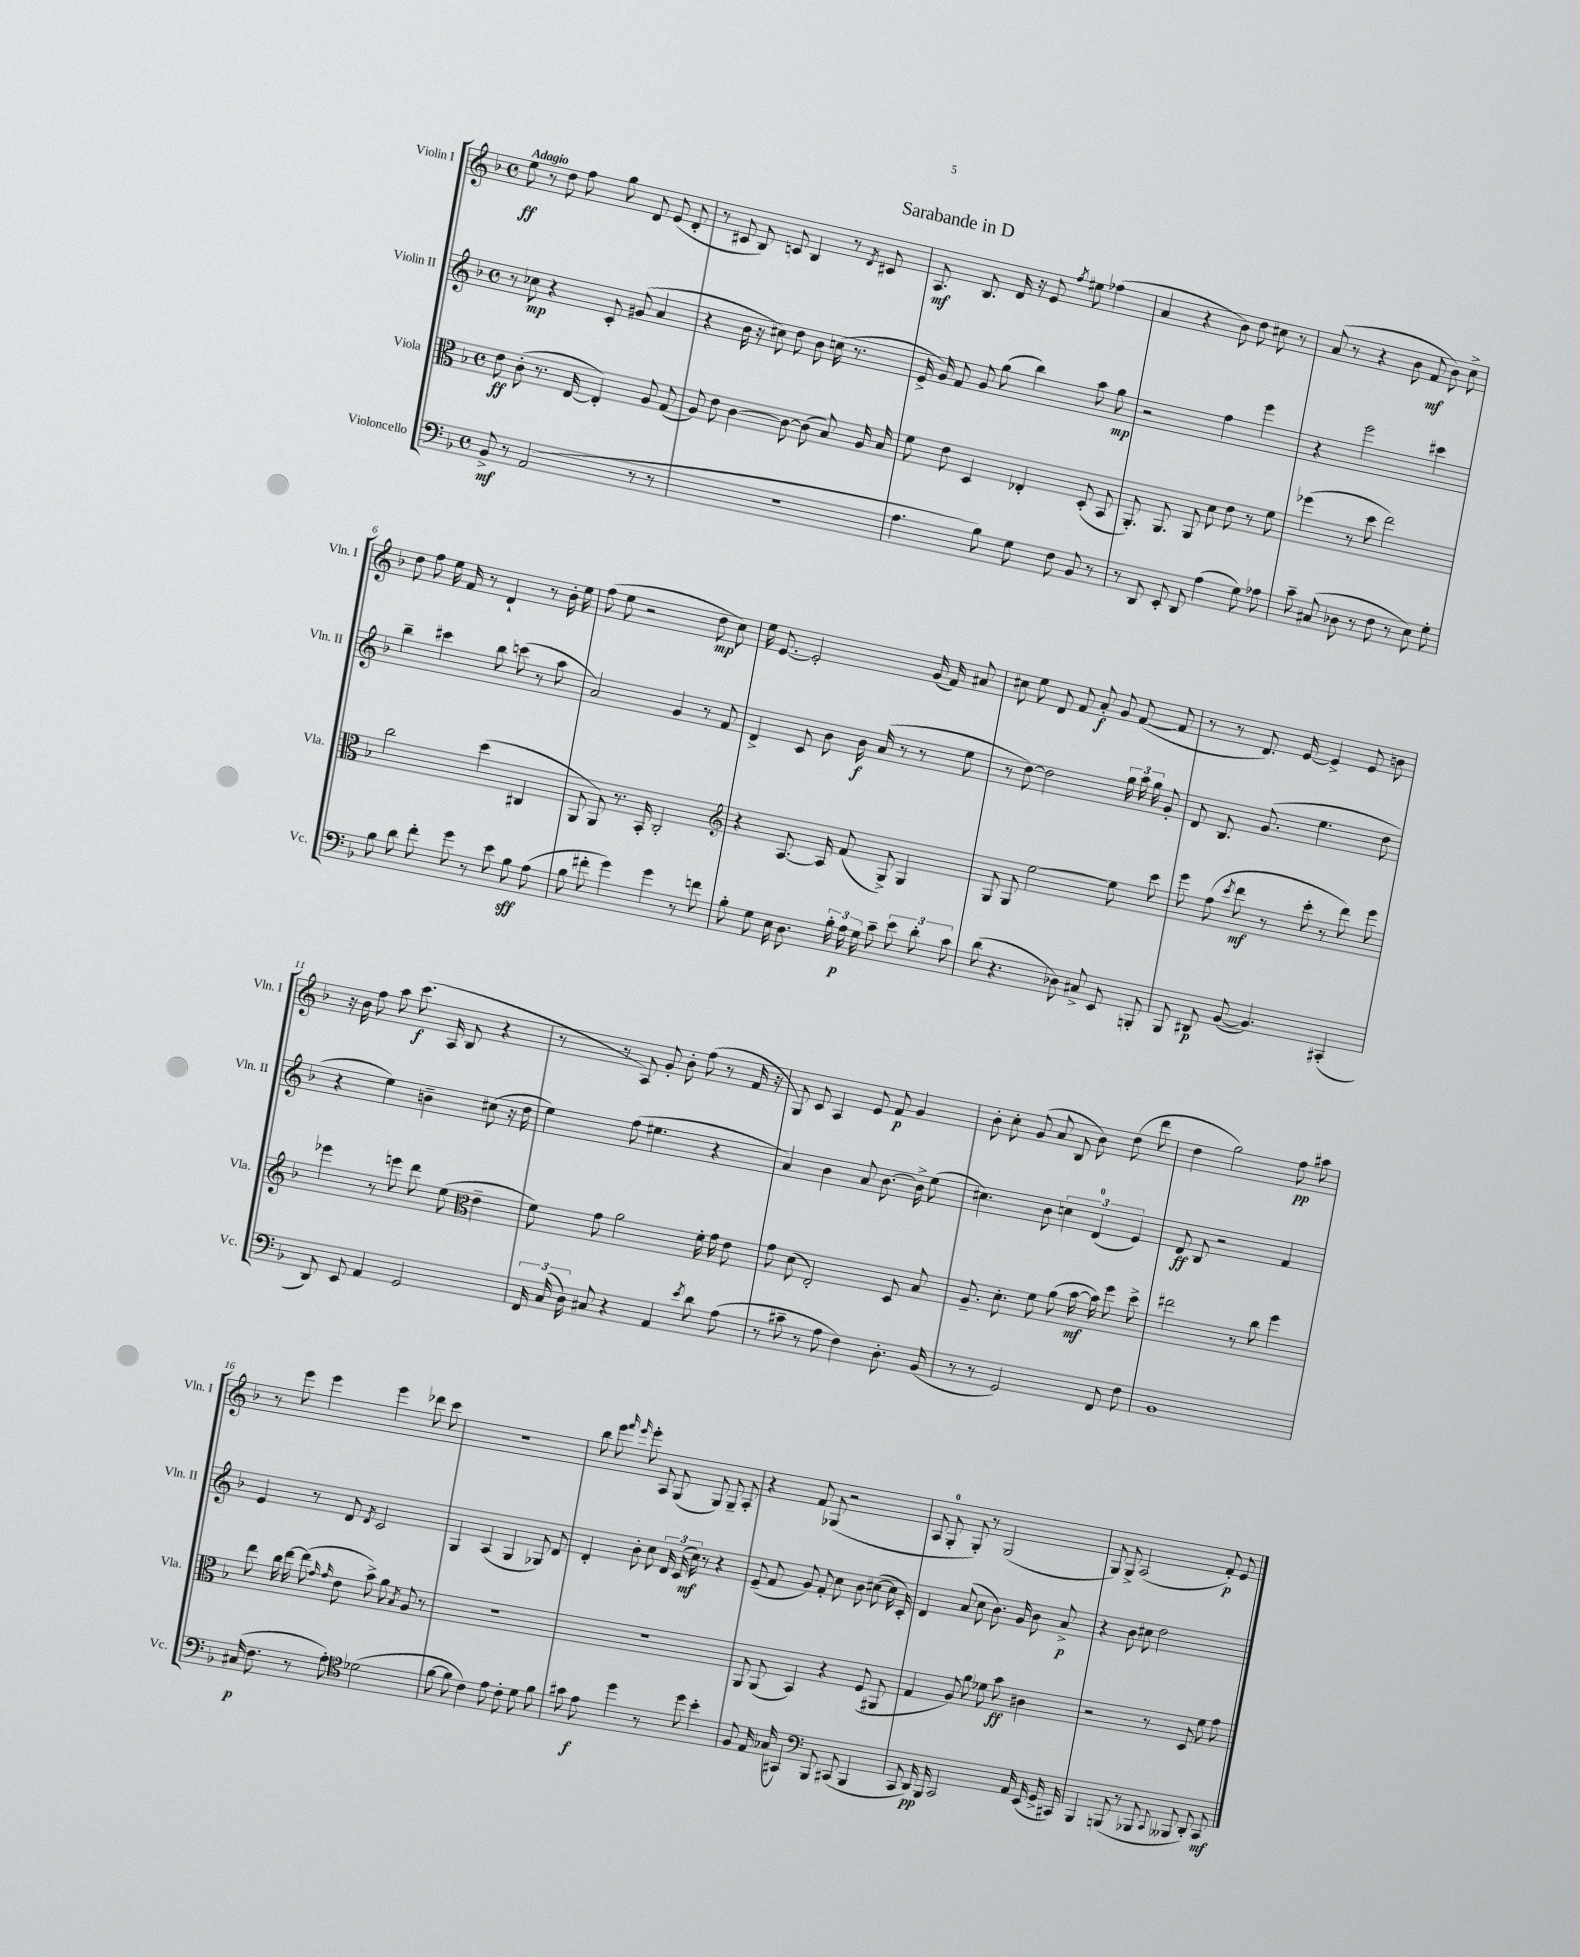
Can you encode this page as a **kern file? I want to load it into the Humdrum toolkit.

**kern	**kern	**kern	**kern
*staff4	*staff3	*staff2	*staff1
*clefF4	*clefC3	*clefG2	*clefG2
*k[b-]	*k[b-]	*k[b-]	*k[b-]
*M4/4	*M4/4	*M4/4	*M4/4
*met(c)	*met(c)	*met(c)	*met(c)
8BB-^	8e	8r	8ee
8r	(8c'	8cc-	8r
(2AA	8.r	4r	8dd
.	.	.	8ff
.	[16E	.	.
.	4E'])	8c'	8gg
.	.	(8g#	8d
8r	8A	4a	(8e
8r	(8G	.	8d'
=	=	=	=
1r	8A)	4r	8r
.	8e	.	8c#
.	[4c	16b-	8B-)
.	.	16r	.
.	.	8cc#)	8c
.	8c_	8dd	4B-
.	(8c]	8b-	.
.	8B-)	(16cc	8r
.	.	8.r	.
.	.	.	8qd
.	16A	.	8c#
.	16B-	.	.
=	=	=	=
4.A	8f	16e^	8.A
.	.	16g)	.
.	8e	8f	.
.	.	.	8.B-
.	4D	8g	.
8B-)	.	(8gg	16d
.	.	.	16r
8G	4E-'	4bb-)	8e
.	.	.	8qff
8F	.	.	8ee#
8BB-	(8D'	8aa	(4ff-
8r	8BB-	8gg	.
=	=	=	=
8r	8.AA')	2r	4a
8DD	.	.	.
.	8.AA	.	.
8EE'	.	.	4r
8DD	8AA	.	.
(4A	8d	4ff	8b-)
.	8e	.	8dd
8G)	8r	4eee	8cc#
8A-	8f	.	8r
=	=	=	=
8c~	(4ff-	4r	(8a
(8C#	.	.	8r
8D-	8r	2eee	4r
8r	8dd	.	.
8F	2ee)	.	8b-
8r	.	.	8f
8E)	.	4ccc#	8b-)
8G'	.	.	8cc^
=	=	=	=
8B-	2cc	4bb-~	8dd
8d	.	.	8ff
8f'	.	4ccc#	16ee
.	.	.	16f
8g	.	.	8r
8r	(4dd	8bb-	4d`
8e	.	(8ccc	.
8B-	4C#	8r	8r
(8A	.	8aa	16b-'
.	.	.	16ee
=	=	=	=
8B-	8AA	2a)	(8ff
8f#'	8AA)	.	8ee
4g)	8.r	.	2r
.	16BB-'	.	.
4g	2C'	4g	.
8r	.	8r	8dd
8f	.	8f	8cc)
=	=	=	=
*	*clefG2	*	*
8B-'	4r	4d^	16ee
.	.	.	[8.e
8G	.	.	.
16E	[8.A	8c	2e']
8.D	.	.	.
.	.	8b-	.
.	16A]	.	.
24B-'	(8f	16b-	.
24A	.	.	.
.	.	(16a	.
24G	.	.	.
8c~	8G^)	8r	.
12e	4G	8r	(16g
.	.	.	16f)
12d'	.	.	.
.	.	8ee	8a#
12c	.	.	.
=	=	=	=
(8d	8G	8r	8cc#
4.r	8G	[8dd)	8ee
.	[2ee	2dd]	8d
.	.	.	8f
8D-)	.	.	8a'
8C#^	.	.	8g
8EE	8ee]	24gg	([8f
.	.	24aa	.
.	.	24gg	.
8BBB'	8ccc	8g'	8f]
=	=	=	=
8BBB-	8eee	8d	8r
8DD#	(8ff	8.B-	8r
.	8qccc	.	.
([8BB-	8ddd	.	8.d)
.	.	(8.g	.
4.BB-])	8r	.	.
.	.	.	[16e
.	8ccc'	4.ee	4e^]
.	8r	.	.
(4CC#'	8ddd)	.	8e
.	8eee	8dd	8b
=	=	=	=
8DD)	4eee-	4r	16r
.	.	.	16b-
8EE	.	.	8ff
4AA	8r	4ee)	8aa
.	8eee	.	(8.ccc
2GG	8ddd	4b~	.
.	.	.	16A
.	(8ee	.	8B-
*	*clefC3	*	*
.	4e~	(8cc#	4r
.	.	16r	.
.	.	16dd	.
=	=	=	=
24FF	8f)	4ee)	8r
(24C	.	.	.
24D)	.	.	.
8C#	8g	.	8r
4r	2a	(8ff	8A)
.	.	4.ee#	8g'
4AA	.	.	8b-'
.	.	.	(8ff
8qe	.	.	.
8d	16f'	4r	8r
.	16g	.	.
(8A	8e	.	16f
.	.	.	16r
=	=	=	=
8r	8g	4a)	8G)
8c#~	(8d	.	8c
8r	2E')	4b-	4A
8A	.	.	.
4F)	.	8a	8e
.	.	[8.b-	8f
8.D'	8D	.	4g
.	.	16b-^]	.
.	8B-	(8ee	.
(16BB-	.	.	.
=	=	=	=
8r	8.A~	4.cc#)	8b-'
8r	.	.	8cc'
.	8.d'	.	.
2GG)	.	.	(8g
.	8f	8b-	8a
.	(8a	6cc	8B-
.	[16b-	.	8b-)
.	.	(6d	.
.	16b-])	.	.
8FF	8ff	.	(8dd
.	.	6e)	.
8F	8dd^	.	8ddd
=	=	=	=
1BB-	2ee#	8d	4dd
.	.	8B-	.
.	.	2r	2gg)
.	8r	.	.
.	8cc	.	.
.	4ff	4f	8ff
.	.	.	8aa#
=	=	=	=
(16C#	8ee	4e	8r
8.F	.	.	.
.	16cc	.	8eee
.	[16ee	.	.
8r	(8ee]	8r	4eee
.	16qqg	.	.
.	16qqg	.	.
8A')	8e	8d	.
*clefC4	*	*	*
.	.	8qd	.
(2d-	8b-^)	2c	4eee
.	8a	.	.
.	8qB-	.	.
.	8A	.	8ddd-
.	8r	.	8ccc
=	=	=	=
[8f	1r	4G	1r
8f]	.	.	.
4c)	.	(4A	.
8e	.	4G	.
8c'	.	.	.
8d	.	8G-)	.
8f	.	8d	.
=	=	=	=
8g#	1r	4d'	8bb-
8e	.	.	8eee
.	.	.	16qqfff
.	.	.	16qqeee
4dd	.	8b-'	8eee'
.	.	8cc	8A
8r	.	24d	(8G
.	.	(24c	.
.	.	24cc)	.
8dd	.	8r	8G)
4b-'	.	4r	8G~
.	.	.	8A'
=	=	=	=
8F	8AA	(8e~	4r
16E	(8AA	8f	.
(16G-	.	.	.
4GG#)	4BB-)	8g)	8f
.	.	8f'	(8G-
*clefF4	*	*	*
8BBB-	4r	8cc	2r
(8CC#	.	8b-	.
4BBB-	(8F	([8cc#	.
.	8AA#	16cc#]	.
.	.	16c')	.
=	=	=	=
8CC	4G	4d	8A
16DD)	.	.	8G'
16BBB-	.	.	.
2CC	8A)	(8a	8G')
.	8a	8cc	8r
.	8f-	8.b-)	(2G
.	8b-	.	.
.	.	16g	.
16AA	4c#	8b-	.
(16EE	.	.	.
16GG^	.	8a^	.
16CC#)	.	.	.
=	=	=	=
4BBB-	2r	4r	8G)
.	.	.	8G^
(8BBB	.	8b-	(2A
8r	.	8cc#	.
8BBB-	8r	2dd	.
8qqCC	.	.	.
8BBB--	8D	.	.
8DD')	8f	.	8f')
8CC	8g	.	8e
==	==	==	==
*-	*-	*-	*-
